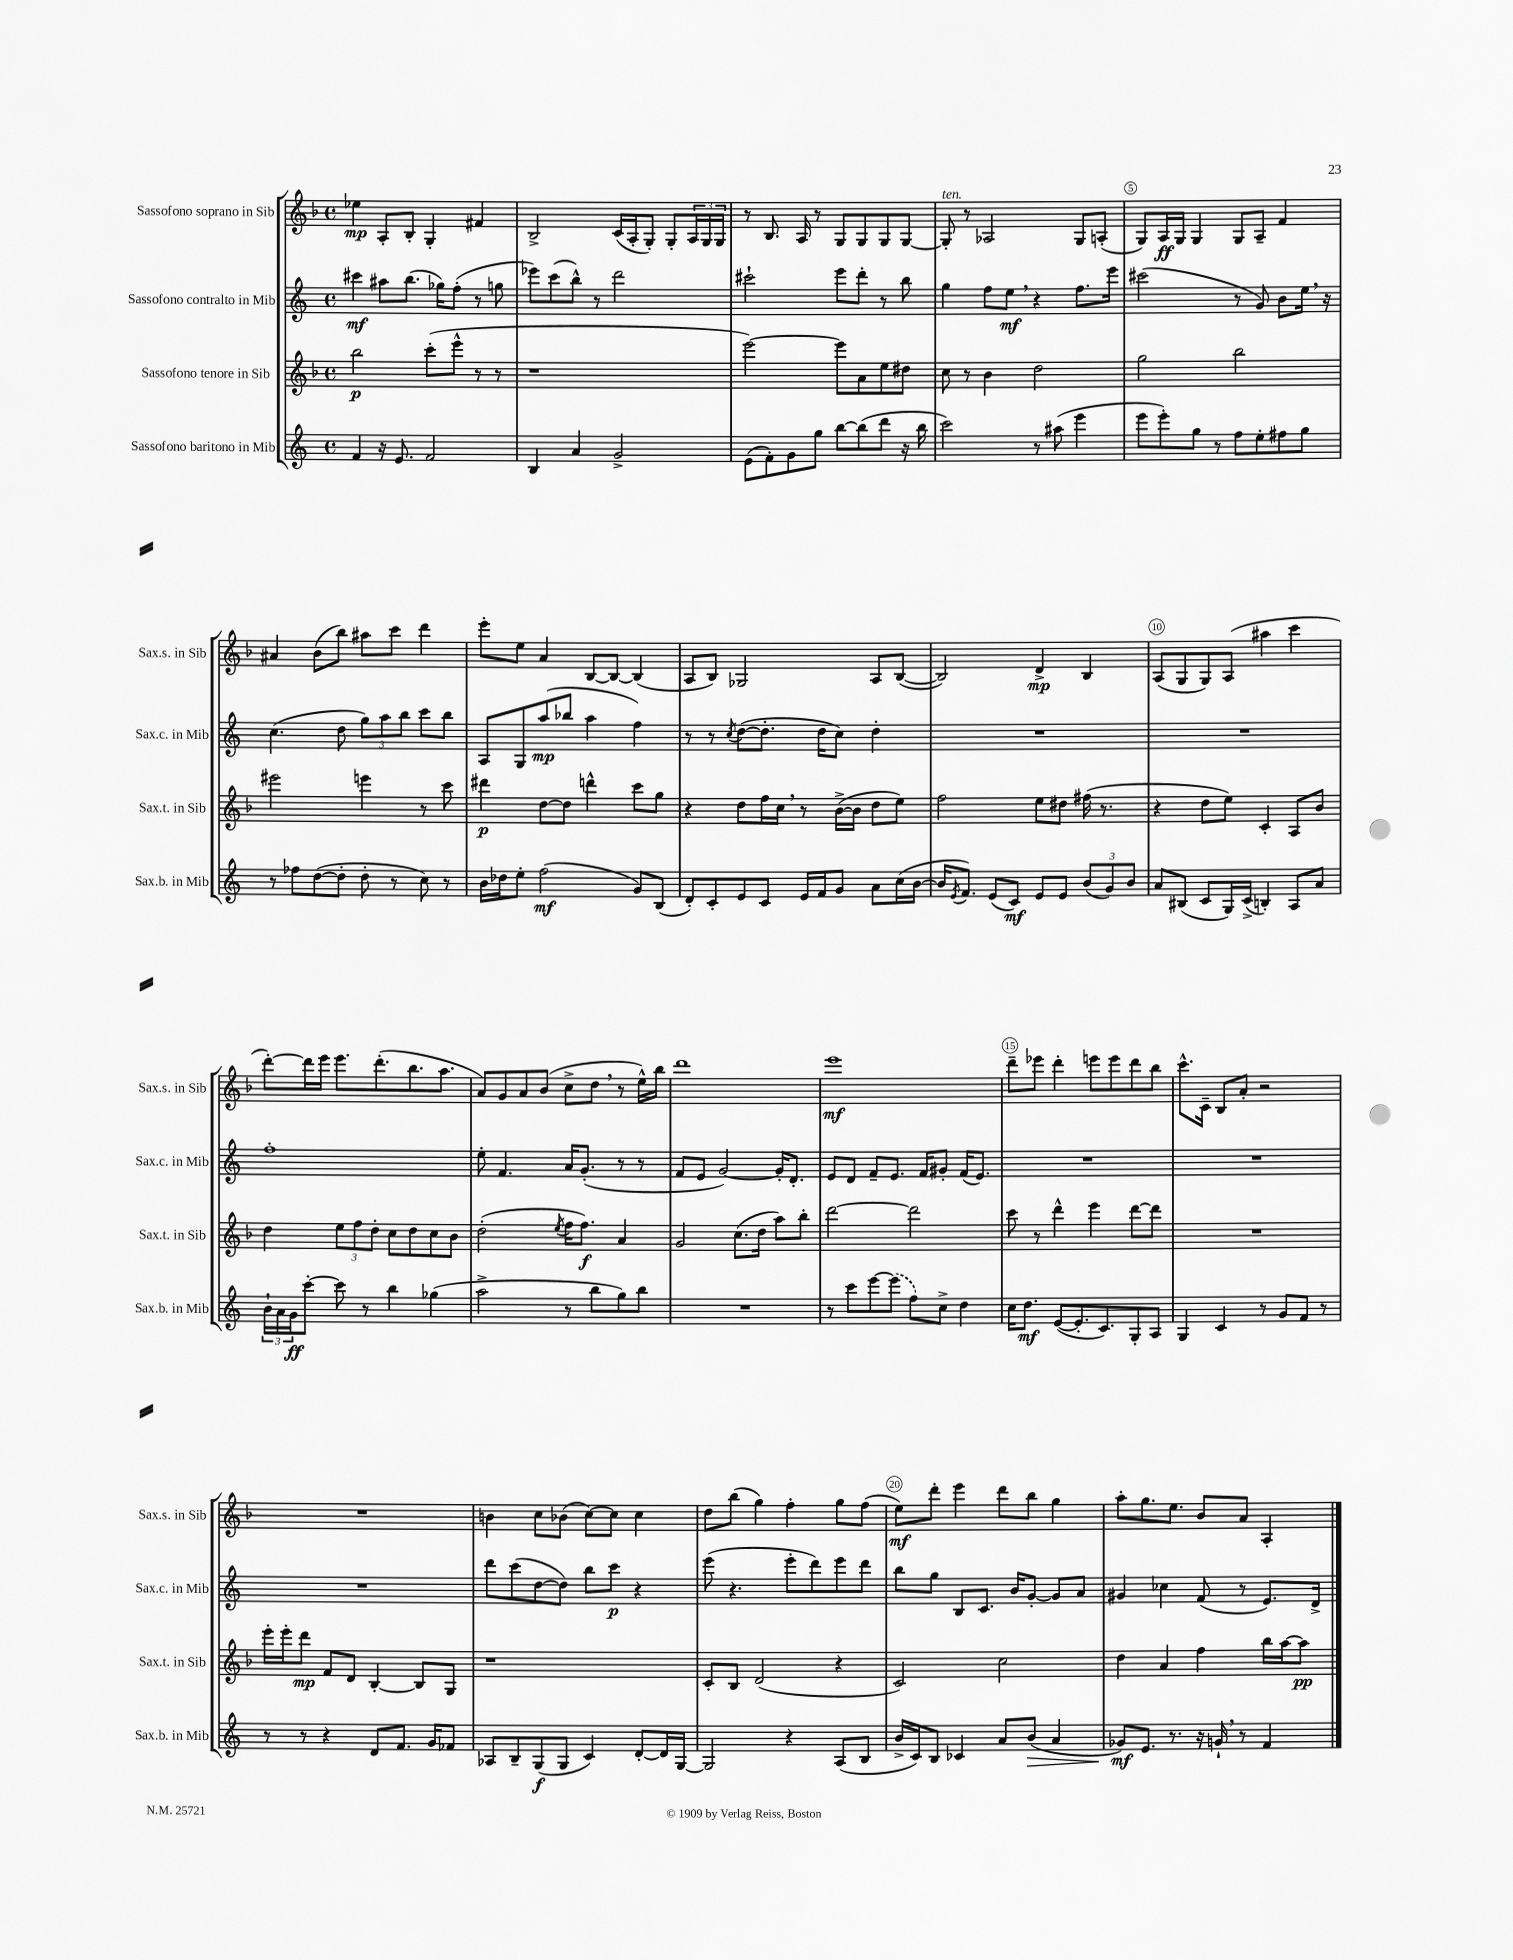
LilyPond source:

<<
\new StaffGroup <<
\new Staff = "s0" \with { instrumentName = "Sassofono soprano in Sib" shortInstrumentName = "Sax.s. in Sib" } {
    \clef treble \key f \major \defaultTimeSignature \time 4/4
    ees''4\mp a8-. bes8-. g4-. fis'4 |
    bes2-> c'16( a16-. g8-.) g8-. \tuplet 3/2 { a16 g16 g16 } |
    r8 bes8. a16 r8 g8 g8 g8 g8~ |
    g8-.^\markup { \italic "ten." } r8 aes2 g8 a8-.( |
    g8) a16\ff g16 g4 g8 a8-- f'4 |
    ais'4 bes'8( bes''8) ais''8 c'''8 d'''4 |
    e'''8-. e''8 a'4 bes8~ bes8~ bes4( |
    a8 bes8) ges2 a8 bes8~( |
    bes2) d'4->\mp bes4 |
    a8( g8 g8) a8( ais''4 c'''4 |
    d'''8~-.) d'''16 e'''16 e'''8. d'''8.-.( bes''8. a''8. |
    a'8) g'8 a'8 bes'8( c''8-> d''8 \breathe r8 e''16-^) bes''16 |
    d'''1 |
    e'''1\mf |
    d'''8-- ees'''8 d'''4-. e'''8 e'''8 d'''8 bes''8 |
    c'''8.-^ c'16-- bes8 a'8-. r2 |
    R1 |
    b'4 c''8 bes'8( c''8~) c''8 c''4 |
    d''8 bes''8( g''4) f''4-. g''8 f''8( |
    e''8\mf) d'''8-. e'''4 d'''8 bes''8 g''4 |
    a''8-. g''8. e''8. bes'8 a'8 a4-. \bar "|." |
}
\new Staff = "s1" \with { instrumentName = "Sassofono contralto in Mib" shortInstrumentName = "Sax.c. in Mib" } {
    \clef treble \key c \major \defaultTimeSignature \time 4/4
    cis'''4\mf ais''8 b''8.( ges''16) f''8-.( r8 g''8 |
    ees'''8) c'''8( b''8-^) r8 d'''2 |
    cis'''2-! e'''8 d'''8-. r8 b''8 |
    g''4 f''8 e''8\mf \breathe r4 f''8. e'''16 |
    cis'''2( r8 g'8) b'8 e''16 \breathe r16 |
    c''4.( d''8 \tuplet 3/2 { g''8) a''8 b''8 } c'''8 b''8 |
    a8 g8 a''8\mp( bes''8 a''4 f''4) |
    r8 r8 \acciaccatura { c''8 } d''8~( d''8.-. d''16 c''8) d''4-. |
    R1 |
    R1 |
    f''1-. |
    e''8-. f'4. a'16 g'8.-.( r8 r8 |
    f'8 e'8 g'2~) g'16-. d'8.-. |
    e'8 d'8 f'8-- e'8. f'16 gis'8-. f'16( e'8.) |
    R1 |
    R1 |
    R1 |
    d'''8 c'''8( d''8~ d''8) b''8 c'''8\p r4 |
    e'''8( r4. e'''8-. d'''8) e'''8 d'''8 |
    b''8 g''8 b8 c'8. b'16 g'8~-. g'8 a'8 |
    gis'4 ces''4 f'8( r8 e'8.) d'16-> \bar "|." |
}
\new Staff = "s2" \with { instrumentName = "Sassofono tenore in Sib" shortInstrumentName = "Sax.t. in Sib" } {
    \clef treble \key f \major \defaultTimeSignature \time 4/4
    bes''2\p c'''8-.( e'''8-^ r8 r8 |
    r1 |
    e'''2~) e'''8 a'8 e''8 dis''8 |
    c''8 r8 bes'4 d''2 |
    g''2 bes''2 |
    eis'''2 e'''4 r8 c'''8 |
    dis'''4\p d''8~ d''8 d'''4-^ c'''8 g''8 |
    r4 d''8 f''16 c''16 \breathe r8 bes'16~->( bes'16 d''8 e''8) |
    f''2 e''8 dis''8 fis''16( r8. |
    r4 d''8 e''8) c'4-. a8 bes'8 |
    d''4 \tuplet 3/2 { e''8 f''8 d''8-. } c''8 d''8 c''8 bes'8 |
    d''2-.( \acciaccatura { e''8 } f''16 f''8.\f) a'4 |
    g'2 c''8.( d''16 a''8) bes''8-. |
    d'''2~ d'''2 |
    c'''8 r8 d'''4-^ e'''4 d'''8~ d'''8 |
    R1 |
    e'''16-. e'''16-. d'''8\mp f'8 d'8 bes4~-. bes8 g8 |
    r1 |
    c'8-. bes8 d'2( r4 |
    c'2) c''2 |
    d''4 a'4 f''4 bes''16 a''16~ a''8\pp \bar "|." |
}
\new Staff = "s3" \with { instrumentName = "Sassofono baritono in Mib" shortInstrumentName = "Sax.b. in Mib" } {
    \clef treble \key c \major \defaultTimeSignature \time 4/4
    f'4 r16 e'8. f'2 |
    b4 a'4 g'2-> |
    e'8( f'8-.) g'8 g''8 b''8~ b''8( d'''8 r16 b''16 |
    c'''2) r8 ais''8( e'''4 |
    e'''8 e'''8-.) g''8 r8 f''8 e''8-. fis''8 g''8 |
    r8 fes''8 d''8~( d''8-. d''8-. r8 c''8) r8 |
    b'16 des''16 e''8-. f''2\mf( g'8) b8( |
    d'8-.) c'8-. e'8 c'8 e'16 f'16 g'8 a'8 c''16( b'16~ |
    b'16 \acciaccatura { e'8 } f'8.) e'8( c'8\mf) e'8 e'8 \tuplet 3/2 { b'8( g'8) b'8 } |
    a'8 bis8( c'8 g16) c'16->( b4-.) a8 a'8 |
    \tuplet 3/2 { b'16-! a'16 g'16\ff } c'''8~-. c'''8 r8 b''4 ges''4( |
    a''2-> r8 b''8 g''8) b''8 |
    R1 |
    r8 c'''8 e'''8~ \once \slurDashed e'''8( f''8) c''8-> d''4 |
    c''16 d''8.\mf e'8~( e'8.-. c'8.) g8-. a8 |
    g4 c'4 r8 g'8 f'8 r8 |
    r8 r8 r4 d'8 f'8. g'16 fes'8 |
    aes8 b8-- g8\f( g8 c'4) d'8~-. d'16 g16~ |
    g2 r4 a8( b8 |
    b'16-> c'16) b8 ces'4 a'8 b'8\>( a'4 |
    ges'8\mf\!) e'8. r8. r16 g'16-! \breathe r8 f'4 \bar "|." |
}
>>
>>
\layout { \context { \Score \override BarNumber.break-visibility = ##(#f #t #t) barNumberVisibility = #(every-nth-bar-number-visible 5) \override BarNumber.stencil = #(make-stencil-circler 0.1 0.3 ly:text-interface::print) } }
